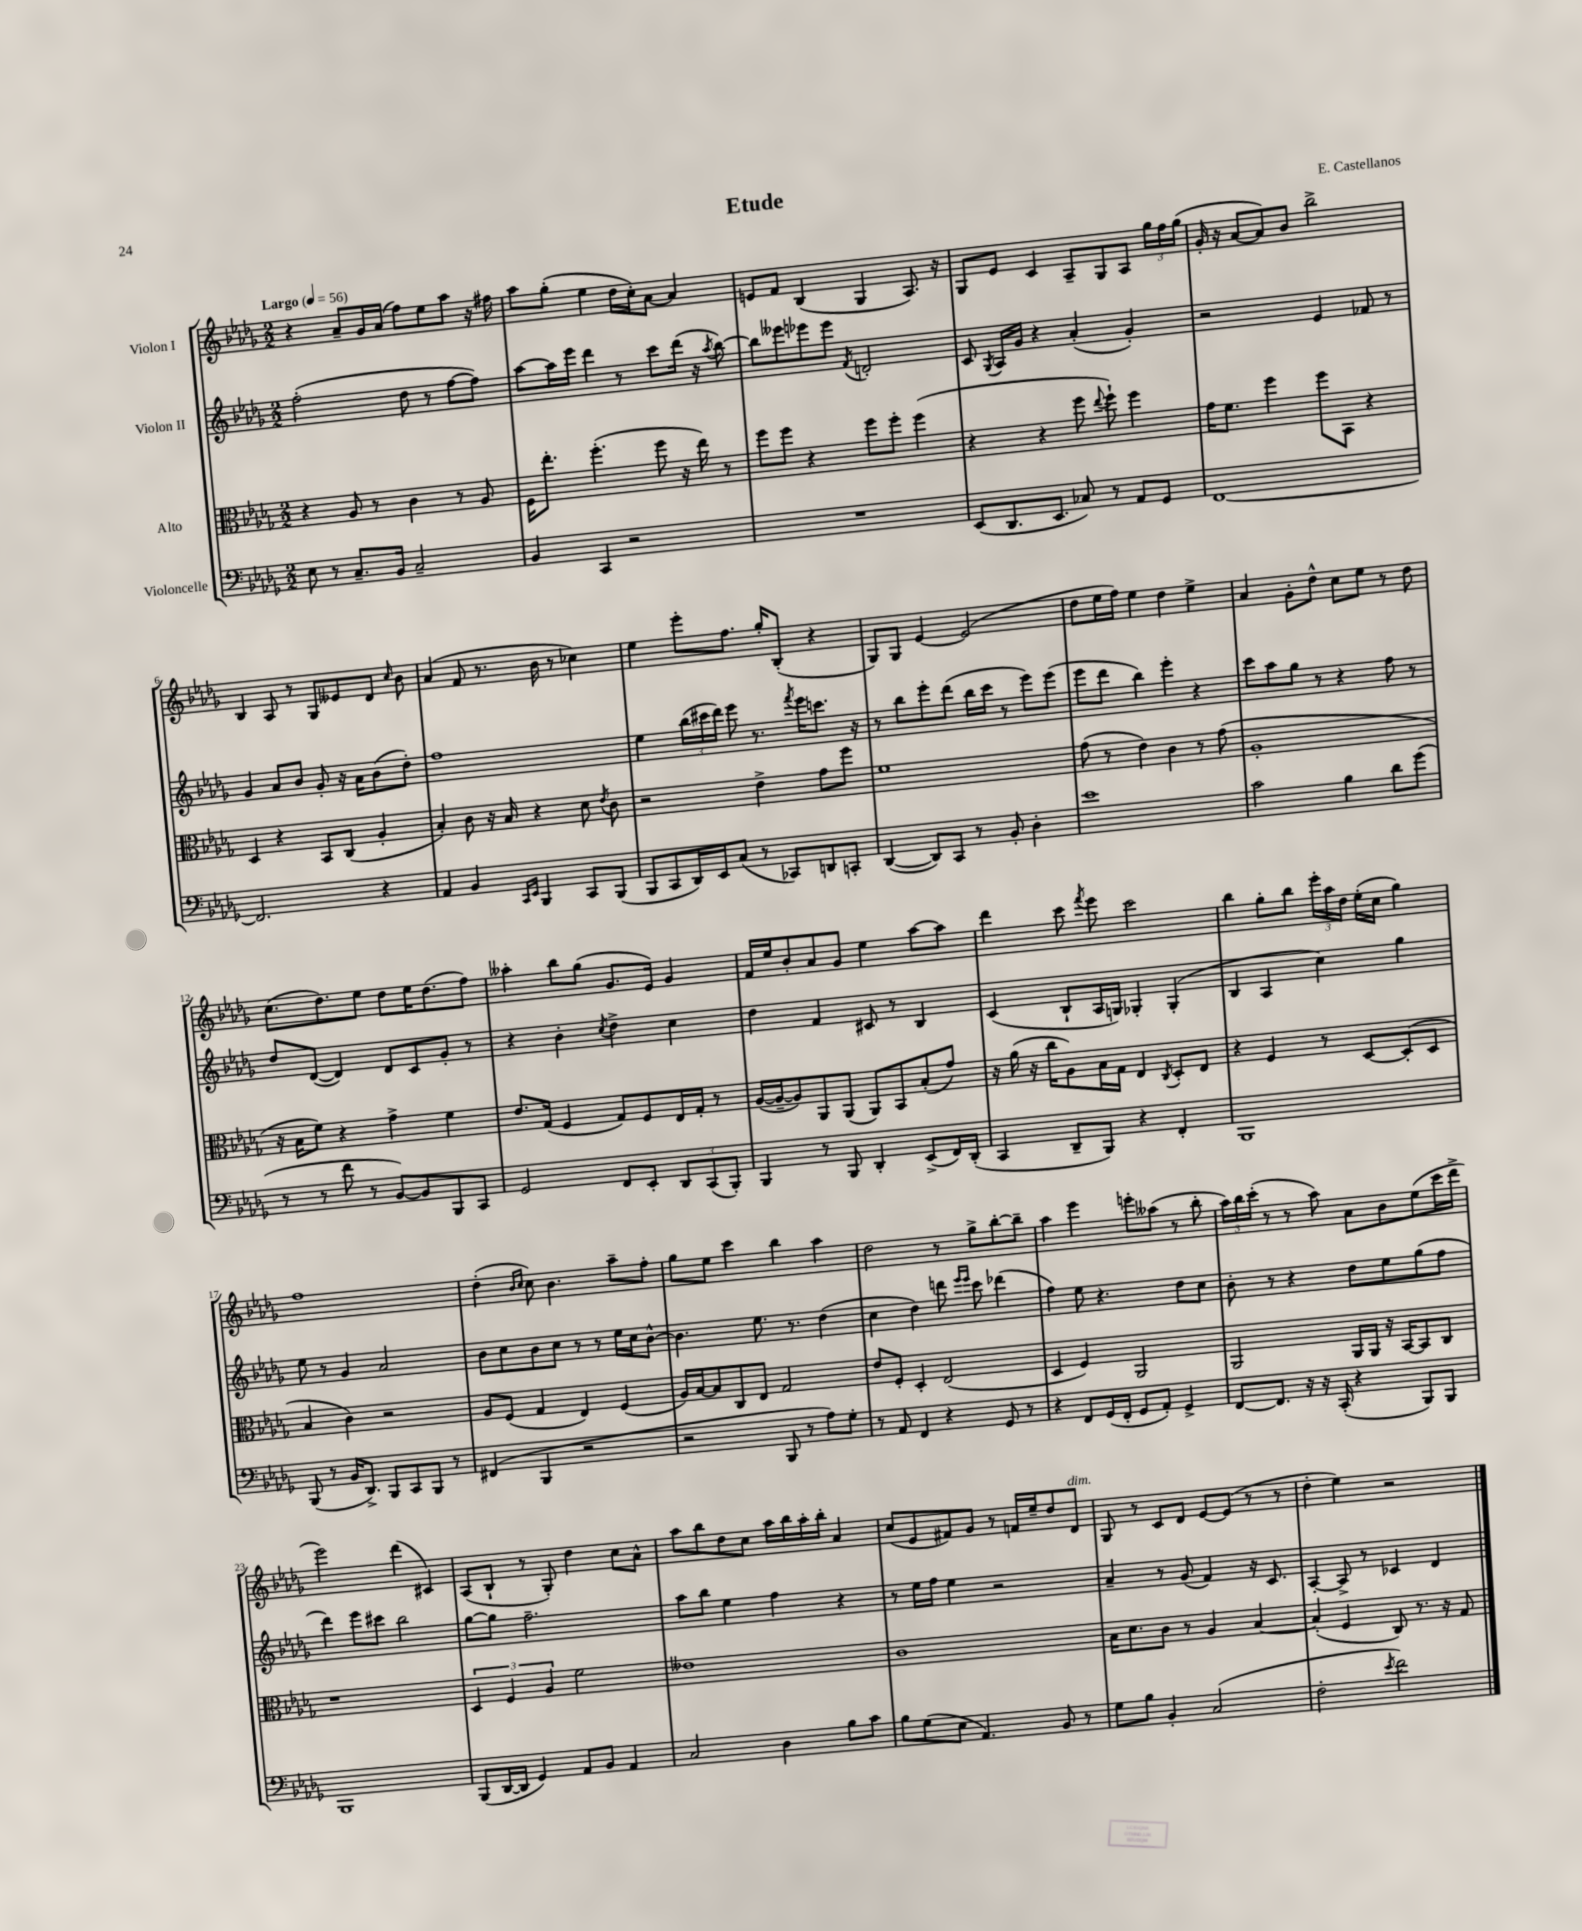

**kern	**kern	**kern	**kern
*staff4	*staff3	*staff2	*staff1
*clefF4	*clefC3	*clefG2	*clefG2
*k[b-e-a-d-g-]	*k[b-e-a-d-g-]	*k[b-e-a-d-g-]	*k[b-e-a-d-g-]
*M2/2	*M2/2	*M2/2	*M2/2
*MM56	*MM56	*MM56	*MM56
8E-\	4r	(2ff'\	4r
8r	.	.	.
8.C~/L	8A-/	.	8a-~/L
.	8r	.	16g-/L
16BB-/Jk	.	.	(16a-/JJ
2C~/	4c\	8dd-\	8ff\L)
.	.	8r	8ee-\
.	8r	[8ff\L	8aa-\J
.	8A-/	8ff\]J)	16r
.	.	.	16ff#\
=	=	=	=
4BB-/	16F\LK	[8aa-\L	8aa-\L
.	8.ee-'\J	.	.
.	.	16aa-\]L	(8gg-'\J
.	.	16eee-\JJ	.
4CC/	(4.ff'\	4ddd-\	4ee-\
2r	.	8r	16dd-\LL
.	.	.	16cc'\J)
.	8ff\	8ccc\L	[8a-\J
.	16r	(16ddd-\Jk	4a-/]
.	16ee-\)	16r	.
.	.	8qaa-/	.
.	8r	[8bb-\)	.
=	=	=	=
1r	8ff\L	8bb-\]L	8e/L
.	8ff\J	8eee--\	8f/J
.	4r	8eee-\	(4B-/
.	.	8eee-\J	.
.	.	8qf/	.
.	8ff\L	2d'/	4G-/
.	8ff'\J	.	.
.	(4ff\	.	8.A-/)
.	.	.	16r
=	=	=	=
(8EE-/L	4r	8c/	8G-/L
.	.	8qG-/	.
8.DD-/	.	16A-/LL	8e-/J
.	.	16g-/JJ	.
.	4r	4r	4c/
8.EE-/J	.	.	.
8C-/)	8ff\	(4a-'/	8A-~/L
.	8qqee-/	.	.
8r	8ff`\)	.	8G-/
8AA-/L	4ff\	4g-'/)	8A-/J
8GG-/J	.	.	24gg-\LL
.	.	.	24ff\
.	.	.	(24gg-\JJ
=	=	=	=
[1FF	16g-\LK	2r	16g-'/
.	8.f\J	.	16r
.	.	.	[8a-/L
.	4ff\	.	8a-/])
.	.	.	8b-/J
.	8ff\L	4e-/	2bb-^\
.	8BB-\J	.	.
.	4r	8f-/	.
.	.	8r	.
=	=	=	=
2.FF/]	4D-/	4g-/	4B-/
.	4r	8a-/L	8A-/
.	.	8b-/J	8r
.	8BB-/L	8g-'/	8G-/L
.	(8C/J	16r	8e--/
.	.	16a-\LK	.
4r	4A-'/	(8b-\	8d-/J
.	.	.	16qqcc/
.	.	8dd-'\J)	8b-\
=	=	=	=
4AA-/	4B-'/)	1ff	(4a-/
4BB-/	8c\	.	8f/
.	16r	.	8.r
.	16B-/	.	.
16qqCC/LL	.	.	.
16qqEE-/JJ	.	.	.
4BBB-/	4r	.	.
.	.	.	16b-\
.	.	.	8r
8CC/L	8d-\	.	4cc-\)
.	8qe-/	.	.
(8BBB-/J	8c\	.	.
=	=	=	=
8BBB-/L	2r	4ee-\	4ee-\
8CC/	.	.	.
16DD-/L)	.	(24bb-\LL	8eee-'\L
.	.	24ccc#\	.
16EE-/J	.	.	.
.	.	24ddd-\JJ)	.
(8C/J	.	8eee-\	8.ff\J
8r	4e-^\	8.r	.
.	.	.	16gg-'/LK
8CC-/L)	.	.	(8B-'/J
.	.	8qfff/	.
.	.	16eee-\LK	.
8DD/	8g-\L	8.ccc\J	4r
8CC'/J	8ff\J	.	.
.	.	16r	.
=	=	=	=
([4DD-/	1f	8r	8G-/L)
.	.	8bb-\L	8G-/J
8DD-/]L)	.	8eee-'\	[4e-/
8CC/J	.	(8ddd-\J	.
8r	.	16bb-\LL	(2e-/]
.	.	16ccc\JJ	.
8BB-'/	.	8r	.
4D-'\	.	8eee-\L)	.
.	.	(8eee-\J	.
=	=	=	=
1e-	(8g-\	8eee-\L	8dd-\L
.	8r	8ddd-\J	16ee-\L
.	.	.	16ff\JJ)
.	4e-\)	4bb-\)	4ee-\
.	4c\	4eee-'\	4dd-\
.	8r	4r	4ee-^\
.	(8g-\	.	.
=	=	=	=
2c\	1A-'	8ccc\L	4a-/
.	.	8aa-\	.
.	.	8gg-\J	8g-'\L
.	.	8r	8dd-^^\J
4B-\	.	4r	8cc\L
.	.	.	8ee-\J
8d-\L	.	8ff\	8r
(8g-\J	.	8r	8dd-\
=	=	=	=
8r	16r	8dd-/L	(8.cc\L
.	16B-\LK	.	.
8r	8f\J)	([8d-/J	.
.	.	.	8.dd-\)
8f\	4r	4d-/])	.
8r	.	.	8ee-\J
[8BB-/L)	4g-^\	8d-/L	8dd-\L
8BB-/]	.	8c/	16ee-\K
.	.	.	(8.dd-\
8BBB-/	4f\	8g-'/J	.
8CC/J	.	8r	8ff\J)
=	=	=	=
2GG-/	8.e-/L	4r	4aa--'\
.	(16G-/Jk	.	.
.	4F/	4b-'\	8bb-\L
.	.	.	(8gg-\J
.	.	8qcc/	.
8FF/L	8G-/L)	4dd-^\	8.g-/L
8EE-'/J	8F/	.	.
.	.	.	16e-/Jk)
12DD-/L	16E-/L	4cc\	4g-/
.	16G-'/JJ	.	.
(12CC/	.	.	.
.	8r	.	.
12BBB-'/J)	.	.	.
=	=	=	=
4BBB-/	([16A-/LL	4dd-\	16f/LL
.	16A-~/_J	.	16ee-/J
.	8A-/])	.	8b-'/
8r	8AA-/	4f/	8a-/
8BBB-/	(8AA-/J	.	8g-/J
4DD-'/	8AA-/L)	8c#/	4ee-\
.	8BB-/	8r	.
(8EE-^/L	(8B-'/	4B-/	[8aa-\L
16FF/L)	8g-/J)	.	8aa-\]J
(16DD-'/JJ	.	.	.
=	=	=	=
4CC/	16r	(4c/	4ddd-\
.	(16a-\	.	.
.	16r	.	.
.	16cc\LK	.	.
8DD-~/L	8A-\)	8B-`/L	8ccc\
.	.	.	8qfff/
8BBB-/J)	16B-\L	16A-/L	8eee-\
.	16G-\JJ	16G/JJ)	.
4r	4E-/	4G-'/	2ccc\
.	8qC/	.	.
4FF'/	8D-'/L	(4G-'/	.
.	8E-/J	.	.
=	=	=	=
1BBB-	4r	4B-/	4bb-\
.	4F/	4A-/	8gg-'\L
.	.	.	8bb-\J
.	8r	4cc\)	24eee-'\LL
.	.	.	24aa-\
.	.	.	24dd-\JJ
.	[8D-/L	.	(16ee-'\LL
.	.	.	16cc\JJ
.	(8D-'/]	4gg-\	4gg-\)
.	8D-/J	.	.
=	=	=	=
(8BBB-/	4B-/	8ee-\	1ff
8r	.	8r	.
16BB-/LK	4c\)	4g-/	.
8.DD-^/J)	.	.	.
8BBB-/L	2r	2a-/	.
8CC/	.	.	.
8BBB-/J	.	.	.
8r	.	.	.
=	=	=	=
(4FF#/	8A-/L	8b-\L	(4dd-'\
.	(8F/J	8cc\	.
.	.	.	16qqb-/LL
.	.	.	16qqcc/JJ
4BBB-/	4G-/	8b-\	8cc\)
.	.	8cc\J	4.b-\
2r	4E-/)	8r	.
.	.	8r	.
.	(4F/	16ee-\LL	8aa-~\L
.	.	16cc\J	.
.	.	[8b-^^\J	8ff'\J
=	=	=	=
2r	16A-/LL)	4.b-\]	8gg-\L
.	[16B-/J	.	.
.	8B-/]	.	8ee-\J
.	8C/	.	4ccc\
.	8E-/J	8.ee-\	.
8BBB-/	2G-/	.	4bb-\
.	.	8.r	.
8r	.	.	.
8A-\L)	.	(4dd-\	4aa-\
8G-'\J	.	.	.
=	=	=	=
8r	8e-/L	4cc\	2dd-\
8AA-/	8F'/J	.	.
4FF/	4D-'/	4dd-\)	.
4r	(2E-/	8ddd\	8r
.	.	16qqeee-/LL	.
.	.	16qqeee-/JJ	.
.	.	8ccc\	8gg-^\L
8GG-/	.	(4ddd-\	[8bb-'\
8r	.	.	8bb-~\]J
=	=	=	=
4r	4D-/	4ff\)	4aa-\
8FF/L	4F/)	8ee-\	4eee-\
(16GG-/L	.	4.r	.
16FF'/JJ	.	.	.
8GG-/L	2AA-/	.	8eee'\L
8AA-'/J)	.	.	(8aa--\J
4GG-^/	.	8dd-\L	8r
.	.	8cc\J	8bb-'\
=	=	=	=
[8FF/L	2AA-/	8b-'\	24aa-\LL)
.	.	.	24bb-\
.	.	.	(24ccc'\JJ
8.FF/]J	.	8r	8r
.	.	4r	8r
16r	.	.	.
16r	.	.	8aa-\)
(16CC'/	.	.	.
4r	16AA-/LL	8dd-\L	8a-\L
.	16AA-/JJ	.	.
.	16r	8ee-\	8b-\
.	[16BB-/LK	.	.
8BBB-/L)	8BB-/]	(8gg-\	(8ee-\
8BBB-/J	8C/J	8ff\J	16ccc\L
.	.	.	16ddd-^\JJ
=	=	=	=
1BBB-	1r	4ddd-\)	2eee-\)
.	.	8eee-\L	.
.	.	8ccc#\J	.
.	.	2bb-\	(4ddd-\
.	.	.	4c#/)
=	=	=	=
(8BBB-/L	6D-/	[8gg-\L	(8A-/L
[16DD-/L	.	8gg-\]J	8B-`/J
.	6F/	.	.
16DD-/]JJ	.	.	.
4GG-/)	.	2.ff~\	8r
.	6A-/	.	.
.	.	.	8G-'/)
8AA-/L	2f\	.	4dd-\
8BB-/J	.	.	.
4AA-/	.	.	8cc\L
.	.	.	8a-^^\J
=	=	=	=
2C/	1e--	8aa-\L	8aa-\L
.	.	8bb-\J	8bb-\
.	.	4ee-\	8dd-\
.	.	.	8cc\J
4D-\	.	4ff\	16aa-\LL
.	.	.	16bb-\
.	.	.	16aa-'\
.	.	.	16bb-'\JJ
8B-\L	.	4r	4a-/
8c\J	.	.	.
=	=	=	=
8B-\L	1c	8r	(8cc/L
(8G-\	.	16ee-\LL	8e-/
.	.	16ff\JJ	.
8E-\J	.	4ee-\	8f#/)
4.AA-/)	.	.	8g-/J
.	.	2r	8r
.	.	.	16f/LL
.	.	.	16ee-~/J
8BB-/	.	.	8dd-/
8r	.	.	8d-/J
=	=	=	=
8G-\L	16B-\LK	4a-~/	8G-/
.	8.d-\	.	.
8B-\J	.	.	8r
4BB-'/	8c\J	8r	8c/L
.	8r	(8g-/	8d-/J
(2C/	4A-/	4f/)	[8e-/L
.	.	.	(8e-/]J
.	[4B-/	16r	8r
.	.	8.c/	.
.	.	.	8r
=	=	=	=
2F'\	(4B-'/]	[4A-'/	4dd-'\
.	4F/	8A-^/]	4ee-\)
.	.	8r	.
8qe-/	.	.	.
2f\)	8C/)	4c-/	2r
.	8.r	.	.
.	.	4d-/	.
.	16r	.	.
.	8G-/	.	.
==	==	==	==
*-	*-	*-	*-
